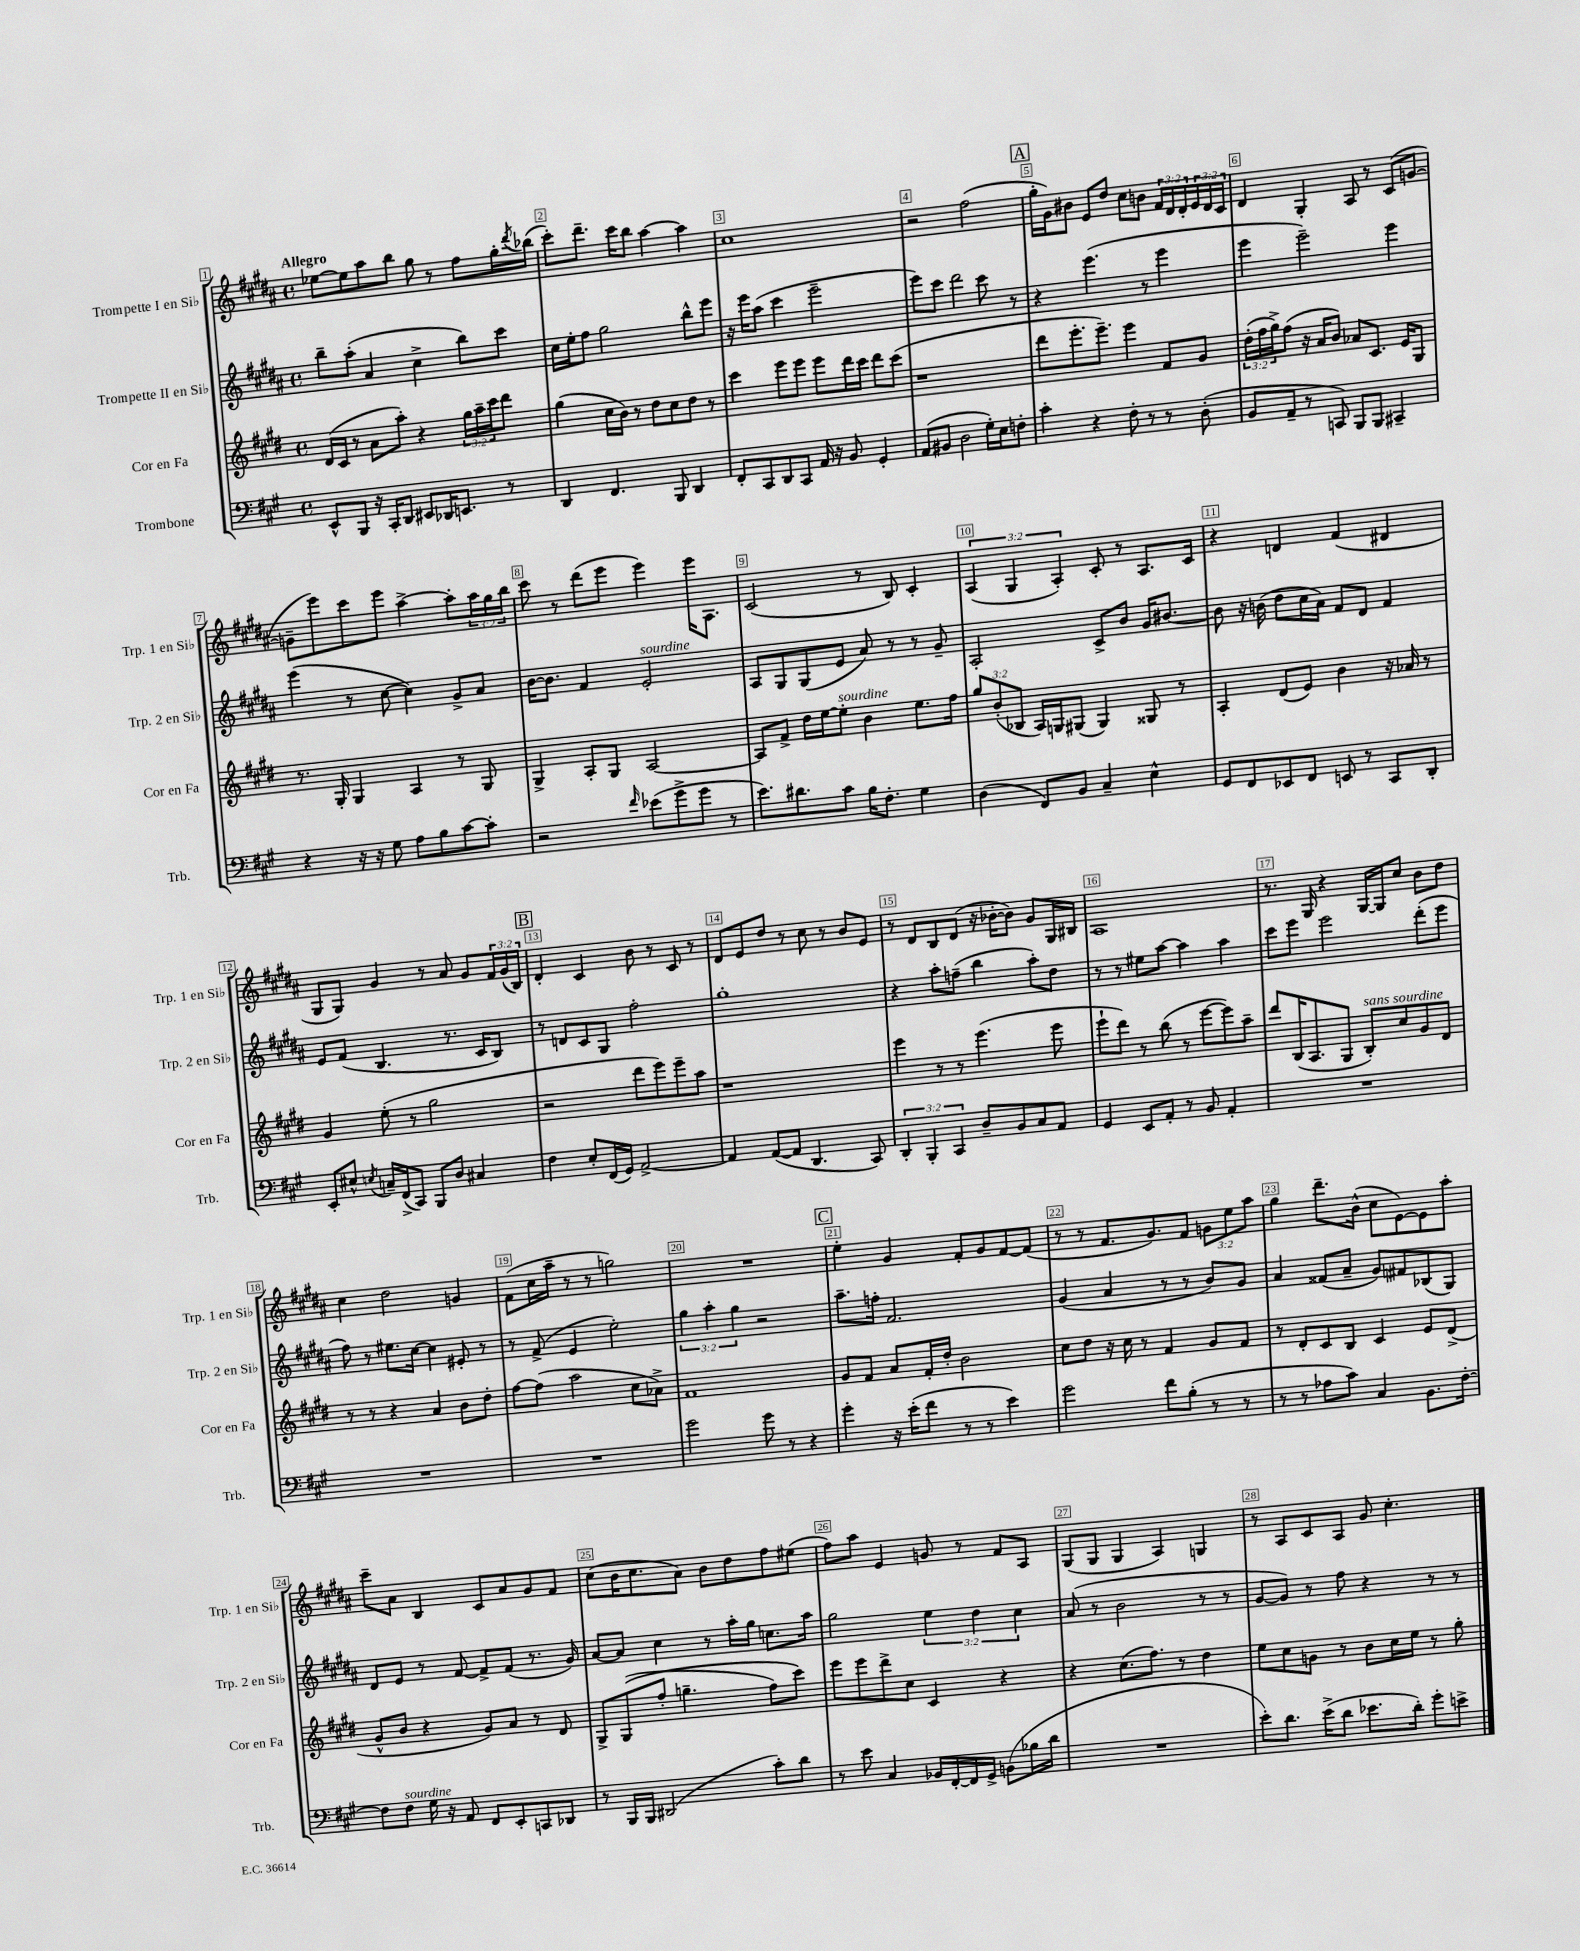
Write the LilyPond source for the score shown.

<<
\new StaffGroup <<
\new Staff = "s0" \with { instrumentName = "Trompette I en Sib" shortInstrumentName = "Trp. 1 en Sib" } {
    \clef treble \key b \major \defaultTimeSignature \time 4/4 \override Staff.TupletNumber.text = #tuplet-number::calc-fraction-text \tempo "Allegro"
    ees''8~ ees''8 ais''8 b''8 gis''8 r8 fis''8 gis''16-. \acciaccatura { dis'''8 } bes''16( |
    cis'''8-.) dis'''8.-- cis'''16 b''8 ais''4~ ais''4 |
    cis''1 |
    r2 fis''2( |
    \mark \markup { \box "A" } gis''16-. gis'16) bis'8 e'8 dis''8 cis''8 b'8 \tuplet 3/2 { fis'16 dis'16 dis'16-. } \tuplet 3/2 { e'16 dis'16 cis'16 } |
    dis'4 gis4-. ais8 r8 cis'8( g'8~ |
    g'8-- e'''8) cis'''8 e'''8 ais''4~-> ais''8-. \tuplet 3/2 { ais''16 gis''16 b''16 } |
    cis'''8 r8 dis'''8( e'''8 e'''4) e'''16 ais8. |
    cis'2( r8 b8) cis'4-. |
    \tuplet 3/2 { ais4( gis4 ais4-.) } cis'8-. r8 ais8. cis'16 |
    r4 d'4 fis'4( dis'4 |
    gis8 gis8) gis'4 r8 ais'8 gis'8 \tuplet 3/2 { fis'16 gis'16( b16) } |
    \mark \markup { \box "B" } dis'4-. cis'4 b'8 r8 cis'8 r8 |
    dis'8 e'8 dis''8 r8 cis''8 r8 b'8 e'8 |
    r8 dis'8 b8 dis'8( r16 bes'16~-. bes'8) gis'8 gis16 bis16 |
    ais1 |
    r8. gis16 r4 gis16~ gis16 cis''8 b'8 dis''8 |
    cis''4 dis''2 g'4 |
    fis'8( cis''16 ais''16-- r8 r8 g''2) |
    R1 |
    \mark \markup { \box "C" } e''4-. gis'4 fis'8-. gis'8 fis'8~ fis'8( |
    r8 r8 fis'8. gis'8.) fis'8 \tuplet 3/2 { g'8 e''8 ais''8 } |
    gis''4 dis'''8.-- b'16-^( cis''8 e'8~) e'8 ais''8-. |
    cis'''8-- ais'8 b4 cis'8 ais'8 gis'8 fis'8 |
    cis''8( b'16 cis''8. ais'8) b'8 dis''8 fis''8 eis''8( |
    fis''8) ais''8 e'4 g'8 r8 fis'8 ais8 |
    gis8( gis8 gis4 ais4) g4 |
    r8 ais8 cis'8 ais8 gis'8 cis''4.-. \bar "|." |
}
\new Staff = "s1" \with { instrumentName = "Trompette II en Sib" shortInstrumentName = "Trp. 2 en Sib" } {
    \clef treble \key b \major \defaultTimeSignature \time 4/4 \override Staff.TupletNumber.text = #tuplet-number::calc-fraction-text
    b''8-- ais''8-.( ais'4 cis''4-> b''8) cis'''8 |
    cis''16 e''16-. fis''8 gis''2 b''8-^ e'''8 |
    r16 e'''16 ais''8( cis'''4 e'''2-- |
    e'''8) cis'''8 dis'''2 cis'''8 r8 |
    \mark \markup { \box "A" } r4 e'''4.( r8 e'''4 |
    e'''4 e'''2--) e'''4 |
    e'''4( r8 cis''8~ cis''4) gis'8-> ais'8 |
    b'16~ b'8. fis'4 e'2-.^\markup { \italic "sourdine" } |
    ais8 gis8 gis8( e'8 ais'8) r8 r8 gis'8-- |
    ais2-. cis'8-> b'8 gis'16 bis'8.~ |
    bis'8 r16 b'16( dis''8 cis''16 ais'16) fis'8 dis'8 fis'4 |
    e'8 fis'8( b4. r8. cis'16 b8) |
    \mark \markup { \box "B" } r8 d'8 cis'8 gis8 fis''2-. |
    gis''1-. |
    r4 ais''8-. f''8--( b''4 ais''8-.) dis''8 |
    r8 r8 eis''8 ais''8~ ais''4 ais''4 |
    cis'''8 e'''8 e'''2 dis'''8-.( e'''8 |
    fis''8) r8 eis''8. cis''16~ cis''4 eis'8-. r8 |
    r8 fis'8->( e'4 e''2-.) |
    \tuplet 3/2 { gis''4 ais''4-. gis''4 } r2 |
    \mark \markup { \box "C" } ais''8.-- f''16-. fis'2. |
    gis'4( ais'4 r8 r8 b'8) gis'8 |
    ais'4 fisis'8( ais'8-- gis'8) fis'8 bes8( gis8) |
    dis'8 e'8 r8 fis'8~ fis'8-> fis'8( r8. gis'16) |
    ais'8~ ais'8 cis''4 r8 ais''16-. gis''16 c''8. ais''16 |
    gis''2 \tuplet 3/2 { e''4 dis''4 cis''4 } |
    ais'8( r8 b'2 r8 r8 |
    gis'8~ gis'8) r8 fis''8 r4 r8 r8 \bar "|." |
}
\new Staff = "s2" \with { instrumentName = "Cor en Fa" shortInstrumentName = "Cor en Fa" } {
    \clef treble \key e \major \defaultTimeSignature \time 4/4 \override Staff.TupletNumber.text = #tuplet-number::calc-fraction-text
    dis'16( cis'16 r8 a'8 a''8-.) r4 \tuplet 3/2 { gis''16 a''16-- cis'''16 } dis'''8 |
    gis''4( cis''16 b'16) r8 dis''8 cis''8 dis''8 r8 |
    cis'''4 e'''8 e'''8 e'''8 dis'''16 cis'''16 dis'''8 cis'''8( |
    r1 |
    \mark \markup { \box "A" } dis'''8 e'''8.-. e'''8.--) e'''4 fis'8 gis'8 |
    \tuplet 3/2 { dis''16-.( fis''16 gis''16->) } fis''8( r16 a'16 b'8) aes'8 cis'8. e'16 gis8 |
    r8. gis16-. gis4 a4 r8 gis8 |
    gis4-> a8-. gis8 a2~ |
    a8 fis'8-> dis''16 e''16~ e''8-.^\markup { \italic "sourdine" } b'4 e''8. fis''16 |
    \tuplet 3/2 { gis''8 b'8-.( bes8 } a16) g16 gis8( gis4) gisis8 r8 |
    a4-. dis'8( e'8) b'4 r16 aes'16 r8 |
    gis'4 e''8-.( r8 gis''2 |
    \mark \markup { \box "B" } r2 dis'''8 e'''8) e'''8-- a''8 |
    r1 |
    e'''4 r8 r8 e'''4.( e'''8 |
    e'''8-! dis'''8) r8 b''8( r8 e'''8~ e'''8) a''8-- |
    dis'''8 b16( a8. gis8 b8-.^\markup { \italic "sans sourdine" }) cis''8 gis'8 dis'8 |
    r8 r8 r4 a'4 b'8 dis''8-. |
    fis''8~ fis''8( a''2 cis''8 aes'8->) |
    fis'1 |
    \mark \markup { \box "C" } gis'8 fis'8 a'8 fis'16-. dis''16-. b'2 |
    cis''8 dis''8 r16 cis''16 r8 fis'4 gis'8 fis'8 |
    r8 dis'8-. cis'8 b8 cis'4 e'8 dis'8->( |
    gis'8-^ b'8 r4 gis'8) a'8 r8 dis'8 |
    gis8-> gis8(\( fis''8-. g''4.-- fis''8) cis'''8\) |
    e'''8 e'''8 dis'''8-> cis''8 cis'4 r4 |
    r4 cis''8.( fis''8.) r8 dis''4 |
    e''8 cis''8 g'8 r8 b'8 cis''16 e''16 r8 gis''8-. \bar "|." |
}
\new Staff = "s3" \with { instrumentName = "Trombone" shortInstrumentName = "Trb." } {
    \clef bass \key a \major \defaultTimeSignature \time 4/4 \override Staff.TupletNumber.text = #tuplet-number::calc-fraction-text
    e,8-^ b,,8 r16 cis,16-. d,8 eis,8 des,16 e,8. r8 |
    d,4 fis,4. b,,8 d,4 |
    fis,8-. cis,8 d,8 cis,8 a,16 r16 b,8 gis,4-. |
    a,8( bis,8 d2 gis16-.) e16 f8-. |
    \mark \markup { \box "A" } cis'4-. r4 fis8-. r8 r8 d8-.( |
    b,8 a,8-- r8 c,8) b,,8 b,,8 cis,4-- |
    r4 r16 r16 gis8 a8 b8 cis'8~ cis'8-. |
    r2 \grace { fis'16 } ees'8( gis'8-> gis'8 r8 |
    e'8.) dis'8. cis'8 b16 fis8.-. gis4 |
    d4( fis,8) b,8 cis4-- e4-^ |
    gis,8 fis,8 ees,8 fis,8 e,8 r8 cis,8 d,8-. |
    e,8-. eis8-^ \acciaccatura { e8 } c16-- fis,16->( cis,8) b,,8 d8 cis4 |
    \mark \markup { \box "B" } fis4 e8-. fis,16( gis,16) a,2~-> |
    a,4 a,8~( a,8 d,4. cis,8) |
    \tuplet 3/2 { d,4-. b,,4-. cis,4 } d8-- b,8 cis8 a,8 |
    gis,4 e,8 a,8-. r8 b,8 a,4-. |
    R1 |
    R1 |
    R1 |
    gis'2 gis'8 r8 r4 |
    \mark \markup { \box "C" } gis'4-. r16 e'16-.( fis'8 r8 r8 e'4) |
    gis'2 fis'8 b8-.( r8 r8 |
    r8 r8 aes8 cis'8) cis4 b,8. fis16~-. |
    fis8 fis8^\markup { \italic "sourdine" } gis16 r16 a,8 fis,8 e,8-. c,8 des,8 |
    r8 b,,16 b,,16 dis,2( cis'8-.) d'8 |
    r8 e'8 cis4 bes,16 fis,16~-. fis,16 gis,16-> b,8( bes16 d'16 |
    R1 |
    e'8-.) d'8. e'16->( d'8 ees'8. d'16-.) gis'8-. e'8-> \bar "|." |
}
>>
>>
\layout { \context { \Score \override BarNumber.break-visibility = ##(#f #t #t) barNumberVisibility = #all-bar-numbers-visible \override BarNumber.stencil = #(make-stencil-boxer 0.1 0.3 ly:text-interface::print) } }
